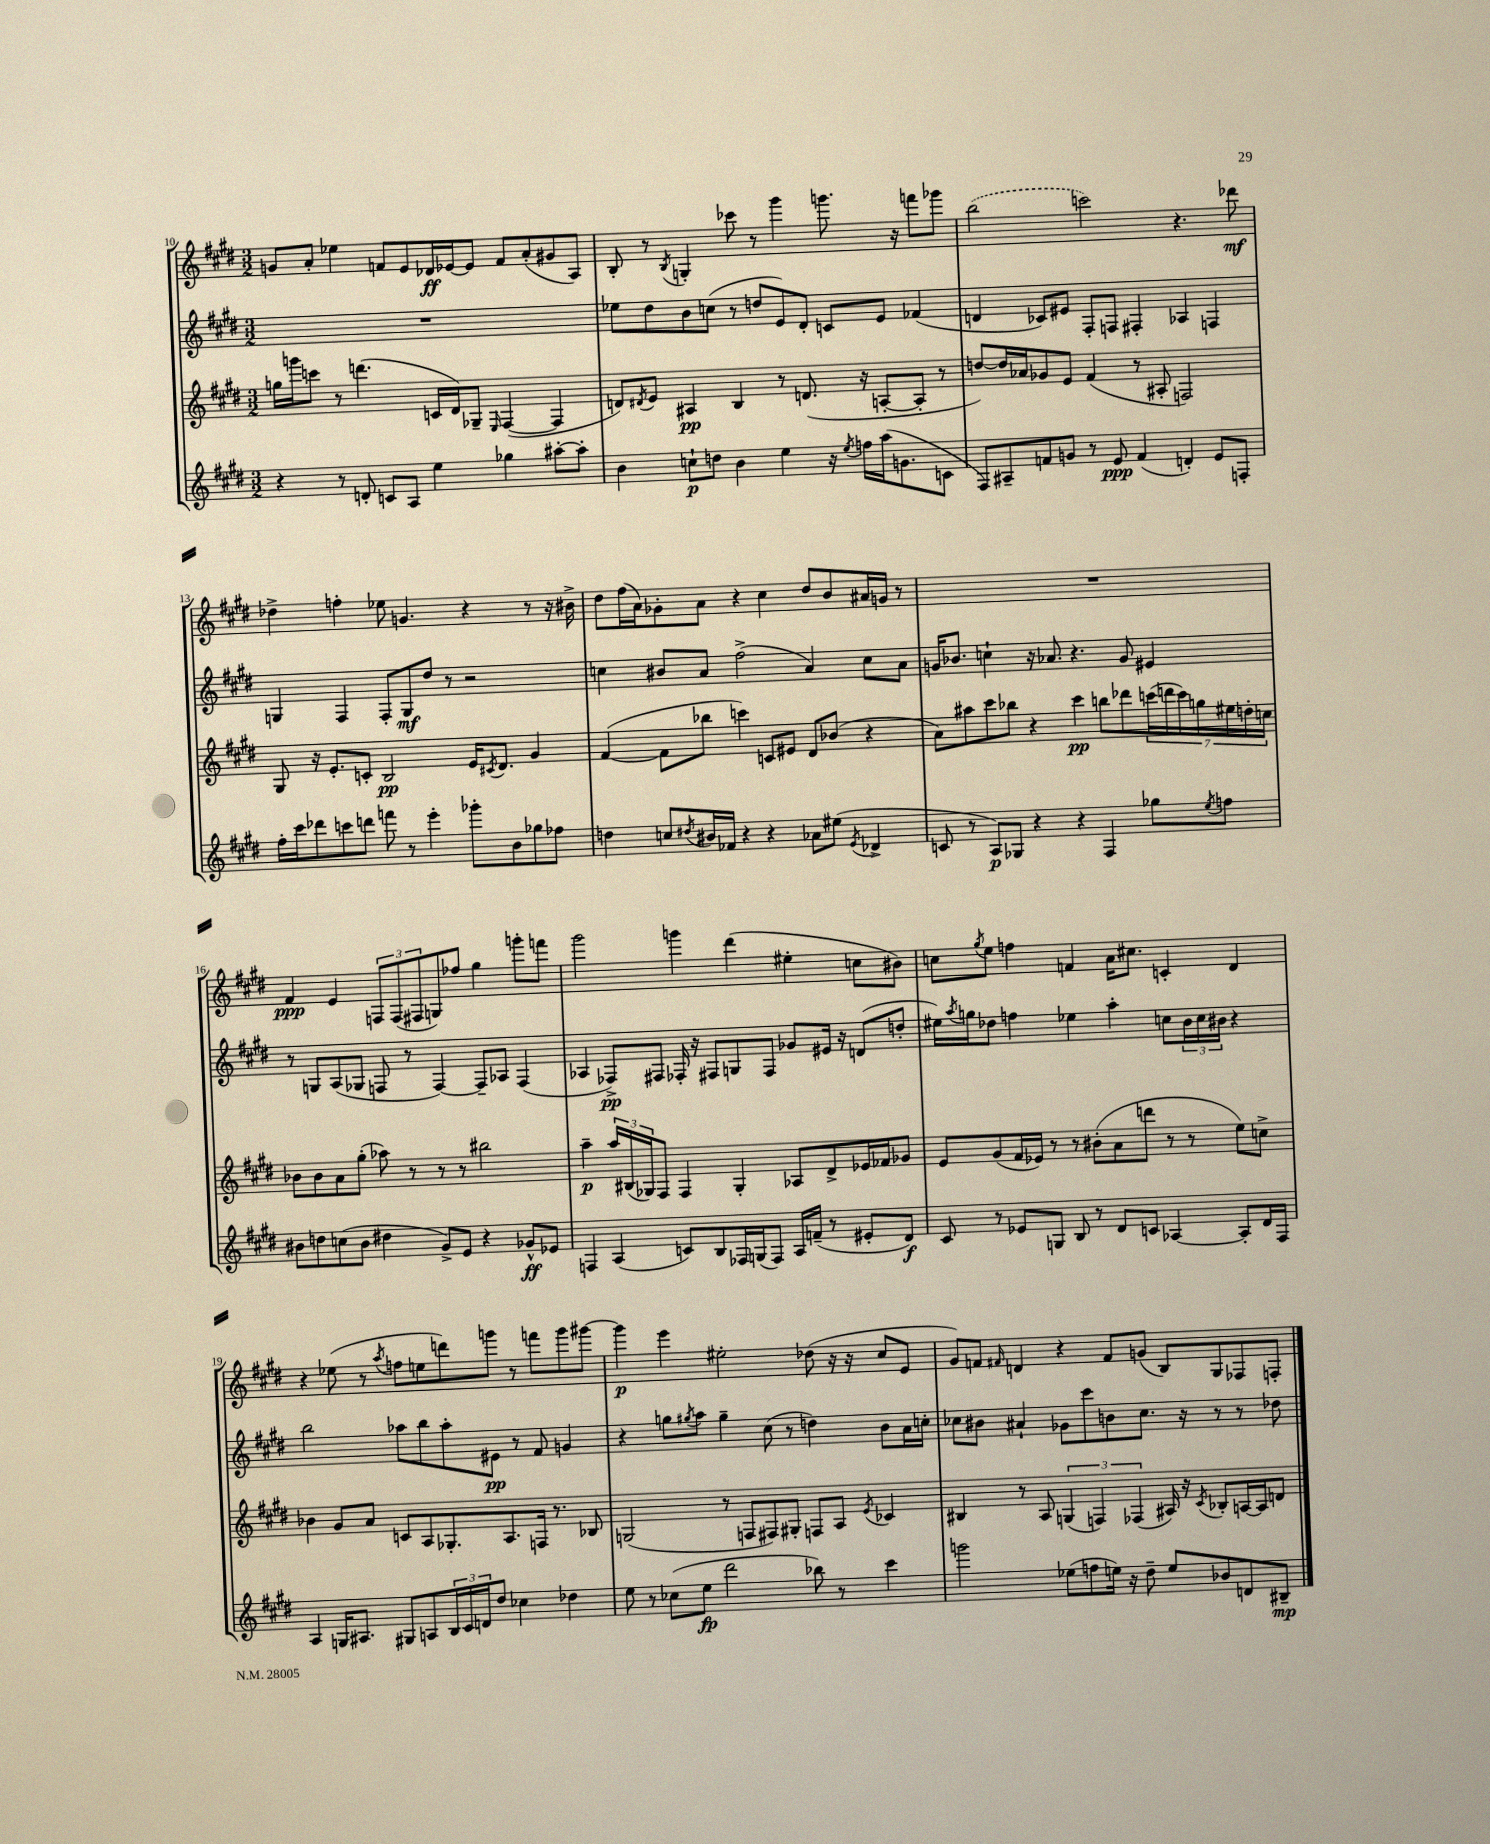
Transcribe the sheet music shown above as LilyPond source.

<<
\new StaffGroup <<
\new Staff = "s0" {
    \clef treble \key e \major \numericTimeSignature \time 3/2
    g'8 a'8-. ees''4 f'8 e'8 des'16\ff ees'16~ ees'8 f'8 a'8-.( gis'8 a8) |
    b8-. r8 \acciaccatura { b8 } g4-. ces'''8 r8 gis'''4 g'''8. r16 f'''8 ges'''8 |
    \once \slurDashed b''2( c'''2) r4. des'''8\mf |
    des''4-> f''4-. ees''8 g'4. r4 r8 r16 bis'16-> |
    dis''8 fis''16( a'16) ges'8-. a'8 r4 cis''4 dis''8 b'8 ais'16 g'16 r8 |
    R1. |
    fis'4\ppp e'4 \tuplet 3/2 { f8 f8( fis8 } g8) fes''8 gis''4 g'''8-. f'''8 |
    gis'''2 g'''4 dis'''4( eis''4-. c''8 bis'8) |
    c''8 \acciaccatura { gis''8 } e''8 f''4 f'4 a'16 cis''8. c'4-. dis'4 |
    r4 ees''8( r8 \acciaccatura { a''8 } f''8 e''8 d'''8) g'''8 r8 f'''8 g'''8 gis'''8~ |
    gis'''4\p e'''4 eis''2-. des''8( r16 r16 cis''8 e'8 |
    gis'8) f'8 \grace { fis'16 } d'4 r4 fis'8 g'8( b8) gis8 fes8 f8-. \bar "|." |
}
\new Staff = "s1" {
    \clef treble \key e \major \numericTimeSignature \time 3/2
    R1. |
    ees''8 dis''8 b'8 c''8( r8 d''8 e'8) dis'8-. c'8 e'8 fes'4( |
    d'4 ces'8) eis'8 fis8-. f8 fis4-. aes4 f4 |
    g4 fis4 fis8-. g8\mf dis''8 r8 r2 |
    c''4 bis'8 a'8 fis''2->( a'4) c''8 a'8 |
    g'16 bes'8. c''4-! r16 aes'8. r4. g'8 eis'4 |
    r8 g8 a8( ges8 f8 r8 f4~) f8-- aes8 f4( |
    aes4 fes8->\pp) fis8 fes16-. r16 fis8 g8 fis8 ges'8 eis'16 r16 d'8( d''8-. |
    eis''16) \acciaccatura { a''8 } g''16 des''8 f''4 ees''4 a''4-. c''8 \tuplet 3/2 { b'16 c''16 bis'16 } r4 |
    b''2 aes''8 b''8 aes''8-. eis'8\pp r8 fis'8 g'4 |
    r4 g''8 \acciaccatura { gis''8 } a''8 gis''4-- cis''8( r8 d''4) b'8 a'16 c''16-. |
    ces''8 bis'8 ais'4-! ges'8 cis'''8 b'8 ces''8. r16 r8 r8 des''8 \bar "|." |
}
\new Staff = "s2" {
    \clef treble \key e \major \numericTimeSignature \time 3/2
    g''16 g'''16 c'''8 r8 d'''4.( c'16 dis'16) ges8-- \grace { e16 } fis4~( fis4 |
    d'8) \acciaccatura { dis'8 } e'8 ais4\pp b4 r8 d'8.( r16 a8~-. a8-. r8 |
    d''8~) d''16 aes'16 ges'8 e'8 fis'4( r8 ais8-. f2) |
    gis8 r16 e'8.-. c'8-. b2\pp e'16 \acciaccatura { cis'8 } dis'8. gis'4 |
    fis'4~( fis'8 bes''8 c'''4) c'8 eis'8 dis'8 bes'8( r4 |
    a'8) ais''8 cis'''8 bes''8 r4 cis'''4\pp b''8 des'''8 \tuplet 7/4 { c'''16( d'''16 c'''16) g''16 eis''16 d''16-. c''16 } |
    bes'8 bes'8 a'8 gis''8-.( aes''8) r8 r8 r8 bis''2 |
    a''4--\p \tuplet 3/2 { a''16 bis16( ges16) } fis8 fis4 ges4-. aes8 dis'8-> ees'16 fes'16 ges'8 |
    e'8 gis'8( fis'16 ees'16) r8 r8 bis'8-.( a'8 d'''8 r8 r8 e''8) c''8-> |
    bes'4 gis'8 a'8 c'8 a8 ges8.-. a8. f16 r8. bes8 |
    g2( r8 f8 fis8) gis8-. f8 a8 \acciaccatura { e'8 } ces'4 |
    bis4 r8 a8 \tuplet 3/2 { g4( f4) fes4( } ais16) r16 \acciaccatura { cis'8 } bes8-. a16~ a16 d'8 \bar "|." |
}
\new Staff = "s3" {
    \clef treble \key e \major \numericTimeSignature \time 3/2
    r4 r8 d'8-. c'8 a8 e''4 ges''4 ais''8~-. ais''8-. |
    b'4 c''8-!\p d''8 b'4 e''4 r16 \acciaccatura { e''8 } f''16 a''16( g'8. c'8 |
    fis8) ais8-- f'8 g'8 r8 e'8\ppp f'4( d'4-.) e'8 f8-. |
    fis''16-. cis'''16 des'''8 c'''8 d'''8 f'''8 r8 e'''4-. ges'''8-. b'8 ges''8 fes''8 |
    d''4 c''8 \acciaccatura { dis''8 } bis'16 fes'16 r4 r4 aes'8 eis''8( \acciaccatura { e'8 } des'4-> |
    c'8 r8 a8\p) ges8 r4 r4 fis4 ges''8 \acciaccatura { e''8 } f''8 |
    bis'8 d''8 c''8( bis'8 dis''4 gis'8->) e'8 r4 ges'8-^\ff ees'8 |
    f4 a4( c'8) b8 fes16 g16( fes8) a16 f'16--( r8 eis'8-. dis'8\f) |
    cis'8 r8 ees'8 g8 b8 r8 dis'8 c'8 aes4~ aes8-. dis'16 fis16 |
    a4 g16 ais8. gis8 a8 \tuplet 3/2 { b16 cis'16 d'16 } dis''8 ces''4 des''4 |
    e''8 r8 ces''8( e''8\fp dis'''2 bes''8) r8 cis'''4 |
    g'''2 ees''8( f''8 e''16) r16 dis''8-- e''8 bes'8 d'8 bis8--\mp \bar "|." |
}
>>
>>
\layout { \context { \Score currentBarNumber = #10 } }
